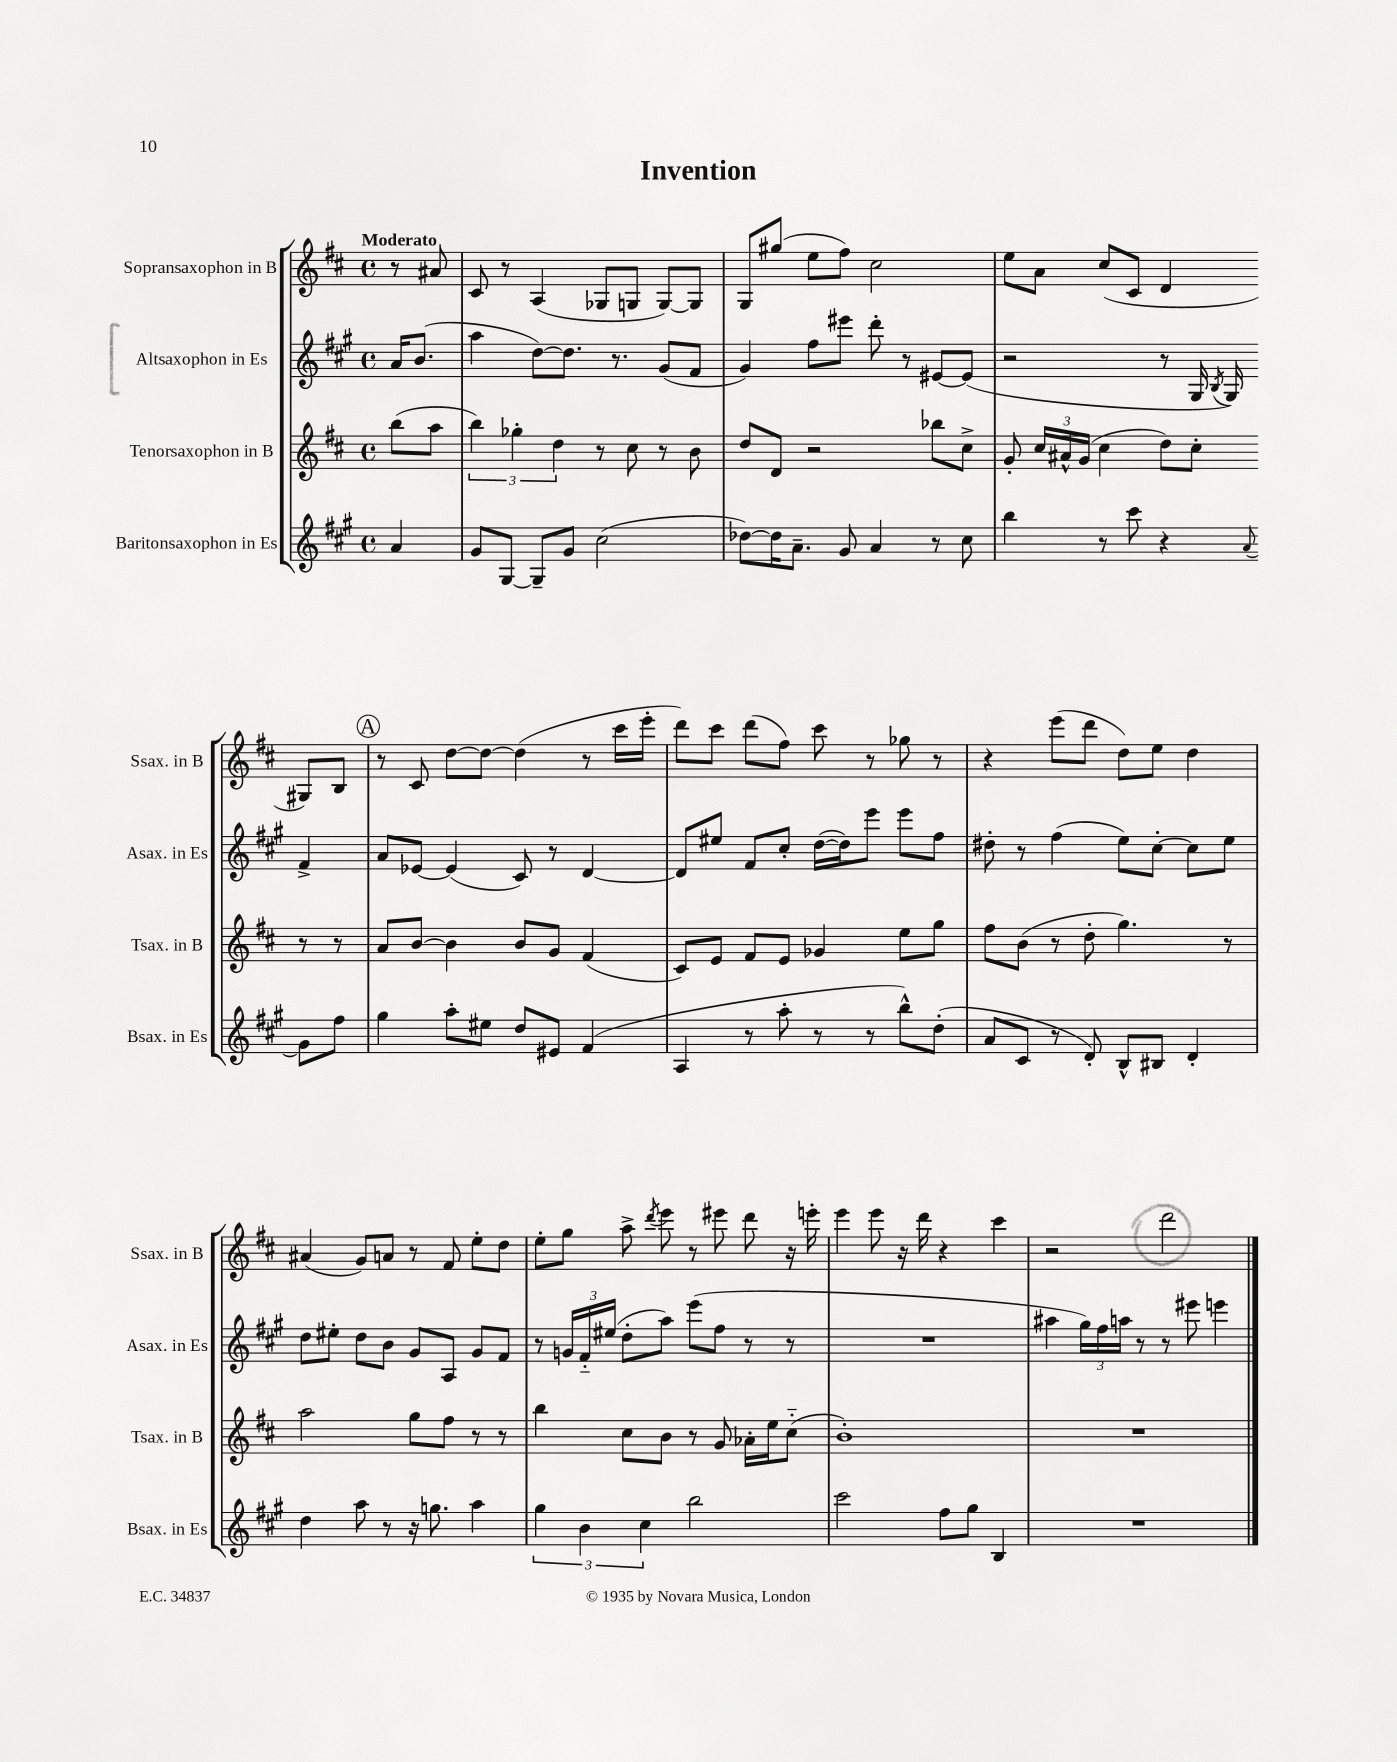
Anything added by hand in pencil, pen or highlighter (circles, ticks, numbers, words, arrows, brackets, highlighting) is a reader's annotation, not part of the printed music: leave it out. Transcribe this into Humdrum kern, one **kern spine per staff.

**kern	**kern	**kern	**kern
*staff4	*staff3	*staff2	*staff1
*clefG2	*clefG2	*clefG2	*clefG2
*k[f#c#g#]	*k[f#c#]	*k[f#c#g#]	*k[f#c#]
*M4/4	*M4/4	*M4/4	*M4/4
*met(c)	*met(c)	*met(c)	*met(c)
4a	(8bb	16a	8r
.	.	(8.b	.
.	8aa	.	8a#
=	=	=	=
8g#	6bb)	4aa	8c#
[8G#	.	.	8r
.	6gg-'	.	.
8G#~]	.	[8dd)	(4A
.	6dd	.	.
8g#	.	8.dd]	.
(2cc#	8r	.	8G-
.	.	8.r	.
.	8cc#	.	8G
.	8r	(8g#	[8G)
.	8b	8f#	8G]
=	=	=	=
[8dd-)	8dd	4g#)	8G
16dd-]	8d	.	(8gg#
8.a~	.	.	.
.	2r	8ff#	8ee
8g#	.	8eee#	8ff#)
4a	.	8ddd'	2cc#
.	.	8r	.
8r	8bb-	[8e#	.
8cc#	8cc#^	(8e#]	.
=	=	=	=
4bb	8g'	2r	8ee
.	24cc#	.	8a
.	24a#^^	.	.
.	(24g	.	.
8r	4cc#	.	(8cc#
8ccc#	.	.	8c#
4r	8dd)	8r	4d
.	8cc#'	16G#	.
.	.	8qB	.
.	.	16G#)	.
8qqa	.	.	.
8g#	8r	4f#^	8G#)
8ff#	8r	.	8B
=	=	=	=
4gg#	8a	8a	8r
.	[8b	[8e-	8c#
8aa'	4b]	(4e-]	[8dd
8ee#	.	.	8dd_
8dd	8b	8c#)	(4dd]
8e#	8g	8r	.
(4f#	(4f#	[4d	8r
.	.	.	16ccc#
.	.	.	16eee'
=	=	=	=
4A	8c#)	8d]	8ddd)
.	8e	8ee#	8ccc#
8r	8f#	8f#	(8ddd
8aa'	8e	8cc#'	8ff#)
8r	4g-	([16dd	8ccc#
.	.	16dd])	.
8r	.	8eee	8r
8bb^^)	8ee	8eee	8gg-
(8dd'	8gg	8ff#	8r
=	=	=	=
8a	8ff#	8dd#'	4r
8c#	(8b	8r	.
8r	8r	(4ff#	(8eee
8d')	8dd'	.	8ddd
8B^^	4.gg)	8ee)	8dd)
8B#	.	[8cc#'	8ee
4d'	.	8cc#]	4dd
.	8r	8ee	.
=	=	=	=
4dd	2aa	8dd	(4a#
.	.	8ee#'	.
8aa	.	8dd	8g)
8r	.	8b	8a
16r	8gg	8g#	8r
8.gg	.	.	.
.	8ff#	8A	8f#
4aa	8r	8g#	8ee'
.	8r	8f#	8dd
=	=	=	=
6gg#	4bb	8r	8ee'
.	.	24g	8gg
6b	.	24f#'~	.
.	.	(24ee#	.
.	8cc#	8dd'	8aa^
6cc#	.	.	.
.	.	.	8qddd
.	8b	8aa)	8eee
2bb	8r	(8eee	8r
.	8g	8ff#	8eee#
.	16a-'	8r	8ddd
.	16ee	.	.
.	(8cc#'~	8r	16r
.	.	.	16eee'
=	=	=	=
2ccc#	1b')	1r	4eee
.	.	.	8eee
.	.	.	16r
.	.	.	16ddd
8ff#	.	.	4r
8gg#	.	.	.
4B	.	.	4ccc#
=	=	=	=
1r	1r	4aa#	2r
.	.	24gg#)	.
.	.	24ff#	.
.	.	24aa	.
.	.	8r	.
.	.	8r	2ddd
.	.	8eee#	.
.	.	4eee	.
==	==	==	==
*-	*-	*-	*-
